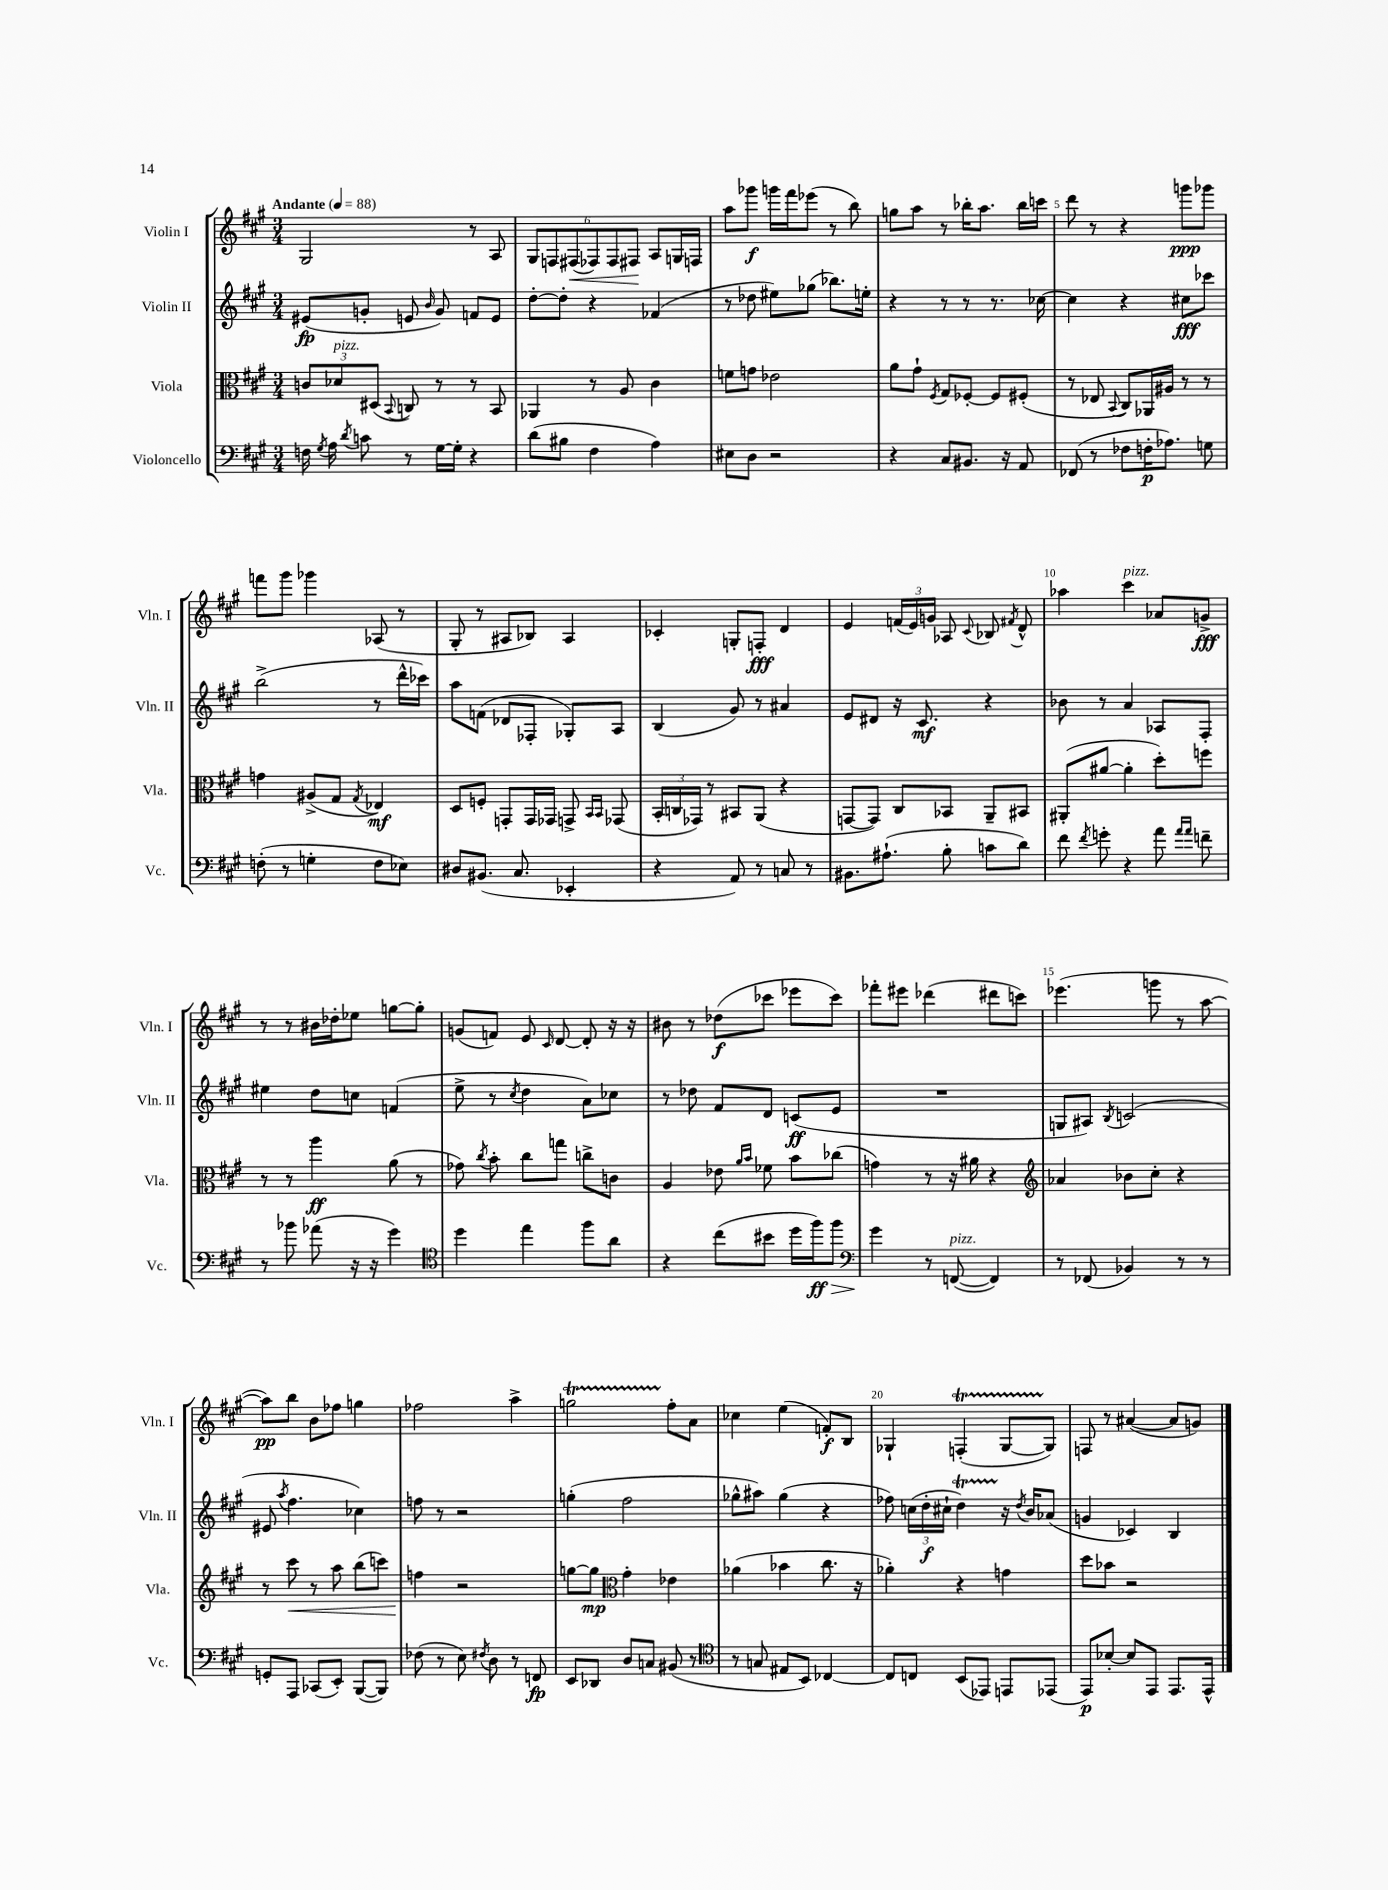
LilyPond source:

<<
\new StaffGroup <<
\new Staff = "s0" \with { instrumentName = "Violin I" shortInstrumentName = "Vln. I" } {
    \clef treble \key a \major \numericTimeSignature \time 3/4 \tempo "Andante" 4 = 88
    \autoBeamOff gis2 r8 a8 |
    \tuplet 6/4 { gis8[ f8 fis8\<( fes8) fes8 fis8]\! } a8[ g16 f16] |
    a''8[ ges'''8]\f g'''16[ fis'''16 ees'''8]( r8 b''8) |
    g''8[ a''8] r8 bes''16[-. a''8.] bes''16[ c'''16] |
    d'''8 r8 r4 g'''8[\ppp ges'''8] |
    f'''8[ gis'''8] ges'''4 aes8( r8 |
    gis8-. r8 ais8[ bes8]) ais4 |
    ces'4-. g8[-. f8]-.\fff d'4 |
    e'4 \tuplet 3/2 { f'16[( e'16) g'16] } aes8 \appoggiatura { cis'8 } bes8 \acciaccatura { fis'8 } d'8-^ |
    aes''4 cis'''4^\markup { \italic "pizz." } aes'8[ g'8]->\fff |
    r8 r8 bis'16[ des''16-. ees''8] g''8[~ g''8]-. |
    g'8[( f'8]) e'8 \grace { cis'16 } d'8~ d'8-. r16 r16 |
    bis'8 r8 des''8[\f( ces'''8] ees'''8[ ces'''8]) |
    fes'''8[-. eis'''8] des'''4( dis'''8[ c'''8]) |
    ees'''4.( g'''8 r8 a''8~ |
    a''8[\pp) b''8] b'8[ fes''8] g''4 |
    fes''2 a''4-> |
    g''2\startTrillSpan fis''8[-.\stopTrillSpan a'8] |
    ces''4 e''4( f'8[-.\f) b8] |
    ges4-! f4-.\startTrillSpan( ges8[~ ges8]\stopTrillSpan) |
    f8 r8 ais'4~( ais'8[ g'8]) \bar "|." |
}
\new Staff = "s1" \with { instrumentName = "Violin II" shortInstrumentName = "Vln. II" } {
    \clef treble \key a \major \numericTimeSignature \time 3/4
    \autoBeamOff eis'8[\fp( g'8]-. e'8 \grace { b'16 } g'8) f'8[ e'8] |
    d''8[~-. d''8]-. r4 fes'4( |
    r8 des''8 eis''8[) ges''8]( bes''8.[) e''16]-. |
    r4 r8 r8 r8. ces''16~ |
    ces''4 r4 cis''8[\fff ces'''8] |
    b''2->( r8 d'''16[-^ ces'''16]) |
    a''8[ f'8]( des'8[ fes8]-. ges8[-.) a8] |
    b4( gis'8) r8 ais'4 |
    e'8[ dis'8] r16 cis'8.\mf r4 |
    bes'8 r8 a'4 aes8[ fis8]-. |
    eis''4 d''8[ c''8] f'4( |
    e''8-> r8 \acciaccatura { cis''8 } d''4 a'8[) ces''8] |
    r8 des''8 fis'8[ d'8] c'8[\ff( e'8] |
    R2. |
    g8[ ais8]) \acciaccatura { b8 } c'2( |
    eis'8 \acciaccatura { a''8 } fis''4. ces''4) |
    f''8 r8 r2 |
    g''4-.( fis''2 |
    ges''8[-^ ais''8]) ges''4( r4 |
    fes''8) \tuplet 3/2 { c''16[( d''16-.\f cis''16]-! } d''4\startTrillSpan) r16\stopTrillSpan \acciaccatura { d''8 } b'16[ aes'8]( |
    g'4 ces'4) b4 \bar "|." |
}
\new Staff = "s2" \with { instrumentName = "Viola" shortInstrumentName = "Vla." } {
    \clef alto \key a \major \numericTimeSignature \time 3/4
    \autoBeamOff \tuplet 3/2 { c'8[ des'8^\markup { \italic "pizz." } dis8]( } \appoggiatura { b,8 } c8) r8 r8 b,8 |
    aes,4 r8 a8 cis'4 |
    f'8[ g'8] ees'2 |
    a'8[ gis'8]-! \acciaccatura { fis8 } gis8[ fes8]~-. fes8[ fis8]-.( |
    r8 ees8 \appoggiatura { b,8 } cis8[) aes,16 ais16] r8 r8 |
    g'4 ais8[->( gis8] \acciaccatura { gis8 } ees4\mf) |
    d8[ f8]-. g,8[-. g,16 ges,16] g,8-> \grace { b,16[ b,16] } ges,8( |
    \tuplet 3/2 { b,16[-. c16 ges,16]) } r8 bis,8[ a,8]( r4 |
    g,8[~ g,8]) cis8[ bes,8] a,8[-- bis,8] |
    ais,8[-.( ais'8]~ ais'4-. d''8[-.) f''8] |
    r8 r8 a''4\ff a'8( r8 |
    ges'8) \acciaccatura { cis''8 } b'8-. cis''8[ g''8] c''8[-> c'8] |
    a4 ees'8 \grace { a'16[ b'16] } fes'8 b'8[ ces''8]( |
    g'4) r8 r16 ais'16 r4 |
    \clef treble aes'4 bes'8[ cis''8]-. r4 |
    r8 cis'''8\< r8 a''8 b''8[( c'''8]) |
    f''4\! r2 |
    g''8[~ g''8]\mp \clef alto gis'4-. ees'4 |
    aes'4( bes'4 cis''8. r16 |
    aes'4-.) r4 g'4 |
    d''8[ bes'8] r2 \bar "|." |
}
\new Staff = "s3" \with { instrumentName = "Violoncello" shortInstrumentName = "Vc." } {
    \clef bass \key a \major \numericTimeSignature \time 3/4
    \autoBeamOff f16 \acciaccatura { gis8 } a16 \acciaccatura { d'8 } c'8 r8 gis16[~ gis16]-. r4 |
    d'8[( bis8] fis4 a4) |
    eis8[ d8] r2 |
    r4 cis8[ bis,8.] r16 a,8 |
    fes,8( r8 fes8[ f16-.\p aes8.]) g8 |
    f8-.( r8 g4-. f8[ ees8]) |
    dis8[ bis,8.]( cis8. ees,4-. |
    r4 a,8) r8 c8 r8 |
    bis,8.[ ais8.]-!( b8-. c'8[ d'8]) |
    fis'8 \acciaccatura { fis'8 } g'8-. r4 a'8 \grace { a'16[ a'16] } f'8-- |
    r8 bes'8 aes'8( r16 r16 gis'4) |
    \clef tenor d''4 e''4 fis''8[ a'8] |
    r4 cis''8[( bis'8] d''16[ fis''16\ff\>) fis''8] |
    \clef bass gis'4\! r8 f,8~^\markup { \italic "pizz." }( f,4) |
    r8 fes,8( bes,4) r8 r8 |
    g,8[-. a,,8] ces,8[( e,8]-.) b,,8[~( b,,8]) |
    fes8( r8 e8) \acciaccatura { fis8 } d8 r8 f,8\fp |
    e,8[ des,8] d8[ c8] bis,8( r8 |
    \clef tenor r8 g8 eis8[ b,8]) ces4~ |
    ces8[ c8] b,8[( ees,8]) e,8[ ees,8]( |
    e,8[\p) bes8]~-. bes8[ e,8] e,8.[ e,16]-^ \bar "|." |
}
>>
>>
\layout { \context { \Score \override BarNumber.break-visibility = ##(#f #t #t) barNumberVisibility = #(every-nth-bar-number-visible 5) } }
